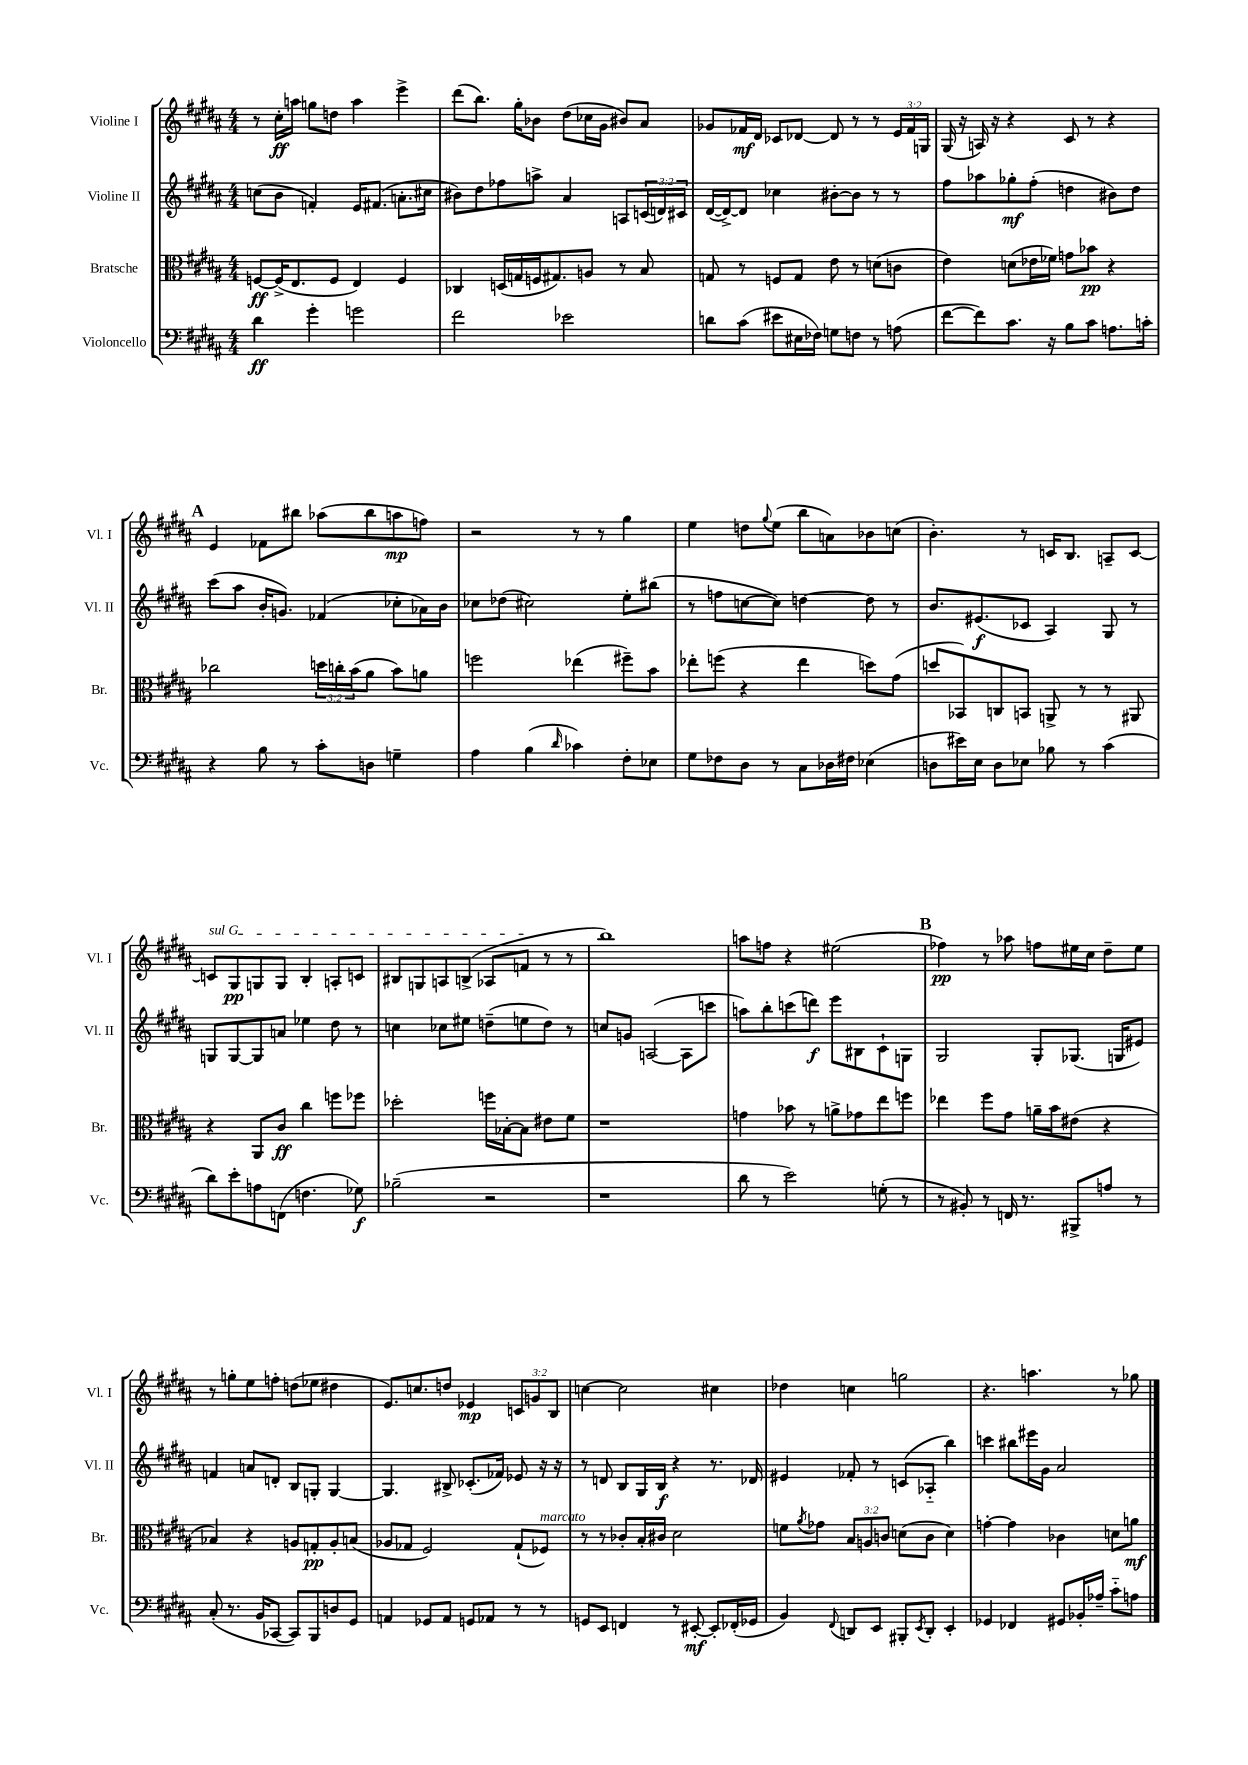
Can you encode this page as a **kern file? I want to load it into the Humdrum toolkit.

**kern	**dynam	**kern	**dynam	**kern	**dynam	**kern	**dynam
*part4	*part4	*part3	*part3	*part2	*part2	*part1	*part1
*staff4	*staff4	*staff3	*staff3	*staff2	*staff2	*staff1	*staff1
*I"Violoncello	*	*I"Bratsche	*	*I"Violine II	*	*I"Violine I	*
*I'Vc.	*	*I'Br.	*	*I'Vl. II	*	*I'Vl. I	*
*clefF4	*	*clefC3	*	*clefG2	*	*clefG2	*
*k[f#c#g#d#a#]	*	*k[f#c#g#d#a#]	*	*k[f#c#g#d#a#]	*	*k[f#c#g#d#a#]	*
*M4/4	*	*M4/4	*	*M4/4	*	*M4/4	*
=1	=1	=1	=1	=1	=1	=1	=1
4d#\	ff	[8Fn/L	ff	(8ccn\L	.	8r	.
.	.	(16F^/K]	.	8b\J	.	16cc#'\LL	ff
.	.	8.E/	.	.	.	16aan\JJ	.
4g#'\	.	.	.	4fn'/)	.	8ggn\L	.
.	.	8F/J	.	.	.	8ddn\J	.
2gn\	.	4E/)	.	16e/KL	.	4aa\	.
.	.	.	.	(8.f#X/J	.	.	.
.	.	4F/	.	8.an'\L	.	4eee^\	.
.	.	.	.	16cc#X\Jk	.	.	.
=2	=2	=2	=2	=2	=2	=2	=2
2f#\	.	4C-X/	.	8b#X\L)	.	(8ddd#\L	.
.	.	.	.	8dd#\	.	8.bb\J)	.
.	.	(16Dn/LL	.	8ff-X\	.	.	.
.	.	16Gn/	.	.	.	16gg#'\KL	.
.	.	16Fn/J	.	8aan^\J	.	8b-X\J	.
.	.	8.G#X/)	.	.	.	.	.
2e-X\	.	.	.	4a#/	.	(8dd#\L	.
.	.	8An/J	.	.	.	16cc-X\L	.
.	.	.	.	.	.	16g#\JJ	.
.	.	8r	.	8An/L	.	8b#X/L)	.
.	.	8B/	.	(24cn/L	.	8a#/J	.
.	.	.	.	24dn/)	.	.	.
.	.	.	.	24c#X/JJ	.	.	.
=3	=3	=3	=3	=3	=3	=3	=3
8dn\L	.	8Gn/	.	([16d#/LL	.	8g-X/L	.
.	.	.	.	16d#^/J_)	.	.	.
(8c#\J	.	8r	.	8d#/J]	.	16f-X/L	mf
.	.	.	.	.	.	16d#/JJ	.
8e#X\L	.	8Fn/L	.	4cc-X\	.	8c-X/L	.
16E#X\L	.	8G/J	.	.	.	[8d-X/J	.
16F-X\JJ)	.	.	.	.	.	.	.
8Gn\L	.	8e\	.	[8b#X'\L	.	8d-/]	.
8Fn\J	.	8r	.	8b#\J]	.	8r	.
8r	.	(8dn\L	.	8r	.	8r	.
(8An\	.	8cn\J	.	8r	.	24e/LL	.
.	.	.	.	.	.	24f-/	.
.	.	.	.	.	.	24Gn/JJ	.
=4	=4	=4	=4	=4	=4	=4	=4
[8f#\L	.	4e\)	.	8ff#\L	.	(16G#/	.
.	.	.	.	.	.	16r	.
8f#\])	.	.	.	8aa-X\	.	16An/)	.
.	.	.	.	.	.	16r	.
8.c#\J	.	(8dn\L	.	8gg-X'\	mf	4r	.
.	.	16e-X\L	.	(8ff#'\J	.	.	.
16r	.	16f-X\JJ)	.	.	.	.	.
8B\L	.	8gn\L	.	4ddn\	.	8c#/	.
8c#\J	.	8b-X\J	pp	.	.	8r	.
8.An\L	.	4r	.	8b#X\L)	.	4r	.
.	.	.	.	8dd\J	.	.	.
16cn'\Jk	.	.	.	.	.	.	.
!!LO:LB:g=z
!!LO:REH:place=s1:t=A
=5	=5	=5	=5	=5	=5	=5	=5
4r	.	2cc-X\	.	(8ccc#\L	.	4e/	.
.	.	.	.	8aa#\J	.	.	.
8B\	.	.	.	16b'/KL	.	8f-X\L	.
.	.	.	.	8.gn/J)	.	.	.
8r	.	.	.	.	.	8bb#X\J	.
8c#'\L	.	24ddn\LL	.	(4f-X/	.	(8aa-X\L	.
.	.	24ccn'\	.	.	.	.	.
.	.	(24b\J	.	.	.	.	.
8Dn\J	.	8a#\J	.	.	.	8bb#\	.
4Gn~\	.	8b\L)	.	8cc-X'\L	.	8aan\	mp
.	.	8an\J	.	16a-X\L)	.	8ffn\J)	.
.	.	.	.	16b\JJ	.	.	.
=6	=6	=6	=6	=6	=6	=6	=6
4A#\	.	2ffn\	.	8cc-X\L	.	2r	.
.	.	.	.	(8dd-X\J	.	.	.
(4B\	.	.	.	2cc#X\)	.	.	.
16qqd#/	.	.	.	.	.	.	.
4c-X\)	.	(4ee-X\	.	.	.	8r	.
.	.	.	.	.	.	8r	.
8F#'\L	.	8ff#X~\L)	.	8ee'\L	.	4gg#\	.
8E-X\J	.	8b\J	.	(8bb#X\J	.	.	.
=7	=7	=7	=7	=7	=7	=7	=7
8G#\L	.	8ee-X'\L	.	8r	.	4ee\	.
8F-X\	.	(8ffn\J	.	8ffn\L	.	.	.
8D#\J	.	4r	.	[8ccn\	.	8ddn\L	.
.	.	.	.	.	.	8qqgg#/	.
8r	.	.	.	8cc\J])	.	(8ee\J	.
8C#\L	.	4ee-\	.	[4ddn\	.	8bb\L	.
16D-X\L	.	.	.	.	.	8an\)	.
16F#X\JJ	.	.	.	.	.	.	.
(4E-X\	.	8ddn\L)	.	8dd\]	.	8b-X\	.
.	.	(8g#\J	.	8r	.	(8ccn\J	.
=8	=8	=8	=8	=8	=8	=8	=8
8Dn\L	.	8ddn/L	.	8.b/L	.	4.b'\)	.
16e#X\L)	.	8BB-X/)	.	.	.	.	.
16E\JJ	.	.	.	(8.e#X/	f	.	.
8D\L	.	8Cn/	.	.	.	.	.
8E-X\J	.	8BBn/J	.	8c-X/J	.	8r	.
8B-X\	.	8AAn^/	.	4A#/)	.	16cn/KL	.
.	.	.	.	.	.	8.B/J	.
8r	.	8r	.	.	.	.	.
(4c#\	.	8r	.	8G#/	.	8An~/L	.
.	.	8AA#X/	.	8r	.	[8c/J	.
!!LO:LB:g=z
=9	=9	=9	=9	=9	=9	=9	=9
!	!	!	!	!	!	!LO:TX:a:i:t=sul G	!
8d#\L)	.	4r	.	8Gn/L	.	8cn/L]	.
8e'\	.	.	.	[8G/	.	8G#/	pp
8An\	.	8AA#/L	.	8G/]	.	8Gn/	.
(8FFn\J	.	8c#/J	ff	8an/J	.	8G/J	.
4.Fn\	.	4cc#\	.	4ee-X\	.	4B'/	.
.	.	8ffn\L	.	8dd#\	.	8An'/L	.
8G-X\)	f	8ff-X\J	.	8r	.	8cn/J	.
=10	=10	=10	=10	=10	=10	=10	=10
(2B-X~\	.	2dd-X'\	.	4ccn\	.	8B#X/L	.
.	.	.	.	.	.	8Gn/	.
.	.	.	.	8cc-X\L	.	8An/	.
.	.	.	.	8ee#X\J	.	(8Bn^/J	.
2r	.	16ffn\LL	.	(8ddn~\L	.	8A-X/L	.
.	.	[16B-X'\J	.	.	.	.	.
.	.	8B-\J]	.	8een\	.	8fn/J	.
.	.	8e#X\L	.	8dd\J)	.	8r	.
.	.	8f#\J	.	8r	.	8r	.
=11	=11	=11	=11	=11	=11	=11	=11
1r	.	1r	.	8ccn/L	.	1bb)	.
.	.	.	.	8gn/J	.	.	.
.	.	.	.	([2An/	.	.	.
.	.	.	.	8A\L]	.	.	.
.	.	.	.	8cccn\J	.	.	.
=12	=12	=12	=12	=12	=12	=12	=12
8d#\	.	4gn\	.	8aan\L)	.	8aan\L	.
8r	.	.	.	8bb'\	.	8ffn\J	.
2e\)	.	8b-X\	.	(8cccn\	.	4r	.
.	.	8r	.	8dddn\J)	f	.	.
.	.	8an^\L	.	8eee\L	.	(2ee#X\	.
.	.	8g-X\	.	8B#X\	.	.	.
(8Gn'\	.	8ee\	.	8c#`\	.	.	.
8r	.	8ffn\J	.	8Gn\J	.	.	.
!!LO:REH:place=s1:t=B
=13	=13	=13	=13	=13	=13	=13	=13
8r	.	4ee-X\	.	2G#/	.	4ff-X\)	pp
8BB#X'/)	.	.	.	.	.	.	.
8r	.	8ff#\L	.	.	.	8r	.
16FFn/	.	8g#\J	.	.	.	8aa-X\	.
8.r	.	.	.	.	.	.	.
.	.	16an~\LL	.	8G#'/L	.	8ffn\L	.
.	.	16b\J	.	.	.	.	.
8BBB#X^/L	.	(8e#X\J	.	(8.G-X/J	.	16ee#X\L	.
.	.	.	.	.	.	16cc#\JJ	.
8An/J	.	4r	.	.	.	8dd#~\L	.
.	.	.	.	16Gn/KL	.	.	.
8r	.	.	.	8e#X/J)	.	8ee#\J	.
!!LO:LB:g=z
=14	=14	=14	=14	=14	=14	=14	=14
(8C#'/	.	4B-X/)	.	4fn/	.	8r	.
8.r	.	.	.	.	.	8ggn'\L	.
.	.	4r	.	8an/L	.	8ee\	.
16BB/KL	.	.	.	.	.	.	.
[8CC-X/J	.	.	.	8dn'/J	.	8ffn'\J	.
8CC-/L])	.	8An/L	.	8B/L	.	(8ddn\L	.
8BBB/	.	8Gn'/	pp	8Gn'/J	.	8ee-X\J	.
8Dn/	.	8A'/	.	[4G/	.	4dd#X\	.
8GG#/J	.	(8Bn/J	.	.	.	.	.
=15	=15	=15	=15	=15	=15	=15	=15
4AAn/	.	8A-X/L	.	4.G/]	.	8.e/L)	.
.	.	8G-X/J	.	.	.	.	.
.	.	.	.	.	.	8.ccn/	.
8GG-X/L	.	2F#/)	.	.	.	.	.
8AA/J	.	.	.	8B#X^/	.	8ddn/J	.
8GGn/L	.	.	.	(8.c-X'/L	.	4e-X/	mp
8AA-X/J	.	.	.	.	.	.	.
.	.	.	.	16f-X/Jk)	.	.	.
8r	.	(8G-`/L	.	8e-X/	.	12cn/L	.
.	.	.	.	.	.	12gn/	.
!	!	!LO:TX:a:i:t=marcato	!	!	!	!	!
8r	.	8F-X/J)	.	16r	.	.	.
.	.	.	.	.	.	12B/J	.
.	.	.	.	16r	.	.	.
=16	=16	=16	=16	=16	=16	=16	=16
8GGn/L	.	8r	.	8r	.	[4ccn\	.
8EE/J	.	8r	.	8dn/	.	.	.
4FFn/	.	8c-X'/L	.	8B/L	.	2cc\]	.
.	.	16B'/L	.	16G#/L	.	.	.
.	.	16c#X/JJ	.	16B/JJ	f	.	.
8r	.	2d#\	.	4r	.	.	.
[8EE#X'/	mf	.	.	.	.	.	.
8EE#'/L]	.	.	.	8.r	.	4cc#X\	.
(16FF-X'/L	.	.	.	.	.	.	.
16GG-X/JJ	.	.	.	16d-X/	.	.	.
=17	=17	=17	=17	=17	=17	=17	=17
4BB/)	.	8fn\L	.	4e#X/	.	4dd-X\	.
.	.	8qa#/	.	.	.	.	.
.	.	8g-X\J	.	.	.	.	.
8qqFF#/	.	.	.	.	.	.	.
8DDn/L	.	12B/L	.	8f-X'/	.	4ccn\	.
.	.	12An/	.	.	.	.	.
8EE/J	.	.	.	8r	.	.	.
.	.	12cn/J	.	.	.	.	.
8BBB#X'/L	.	(8dn\L	.	(8cn/L	.	2ggn\	.
8qEE/	.	.	.	.	.	.	.
8DD'/J	.	8c\J	.	8A-X/J	.	.	.
4EE'/	.	4d\)	.	4bb\)	.	.	.
=18	=18	=18	=18	=18	=18	=18	=18
4GG-X/	.	[4gn'\	.	4cccn\	.	4.r	.
4FF-X/	.	4g\]	.	8bb#X\L	.	.	.
.	.	.	.	16eee#X\L	.	4.aan\	.
.	.	.	.	16g#\JJ	.	.	.
8GG#X/L	.	4c-X\	.	2a#/	.	.	.
16BB-X'/L	.	.	.	.	.	.	.
16A-X~/JJ	.	.	.	.	.	.	.
8c#\L	.	8dn\L	.	.	.	8r	.
8An\J	.	8an\J	mf	.	.	8gg-X\	.
==	==	==	==	==	==	==	==
*-	*-	*-	*-	*-	*-	*-	*-
